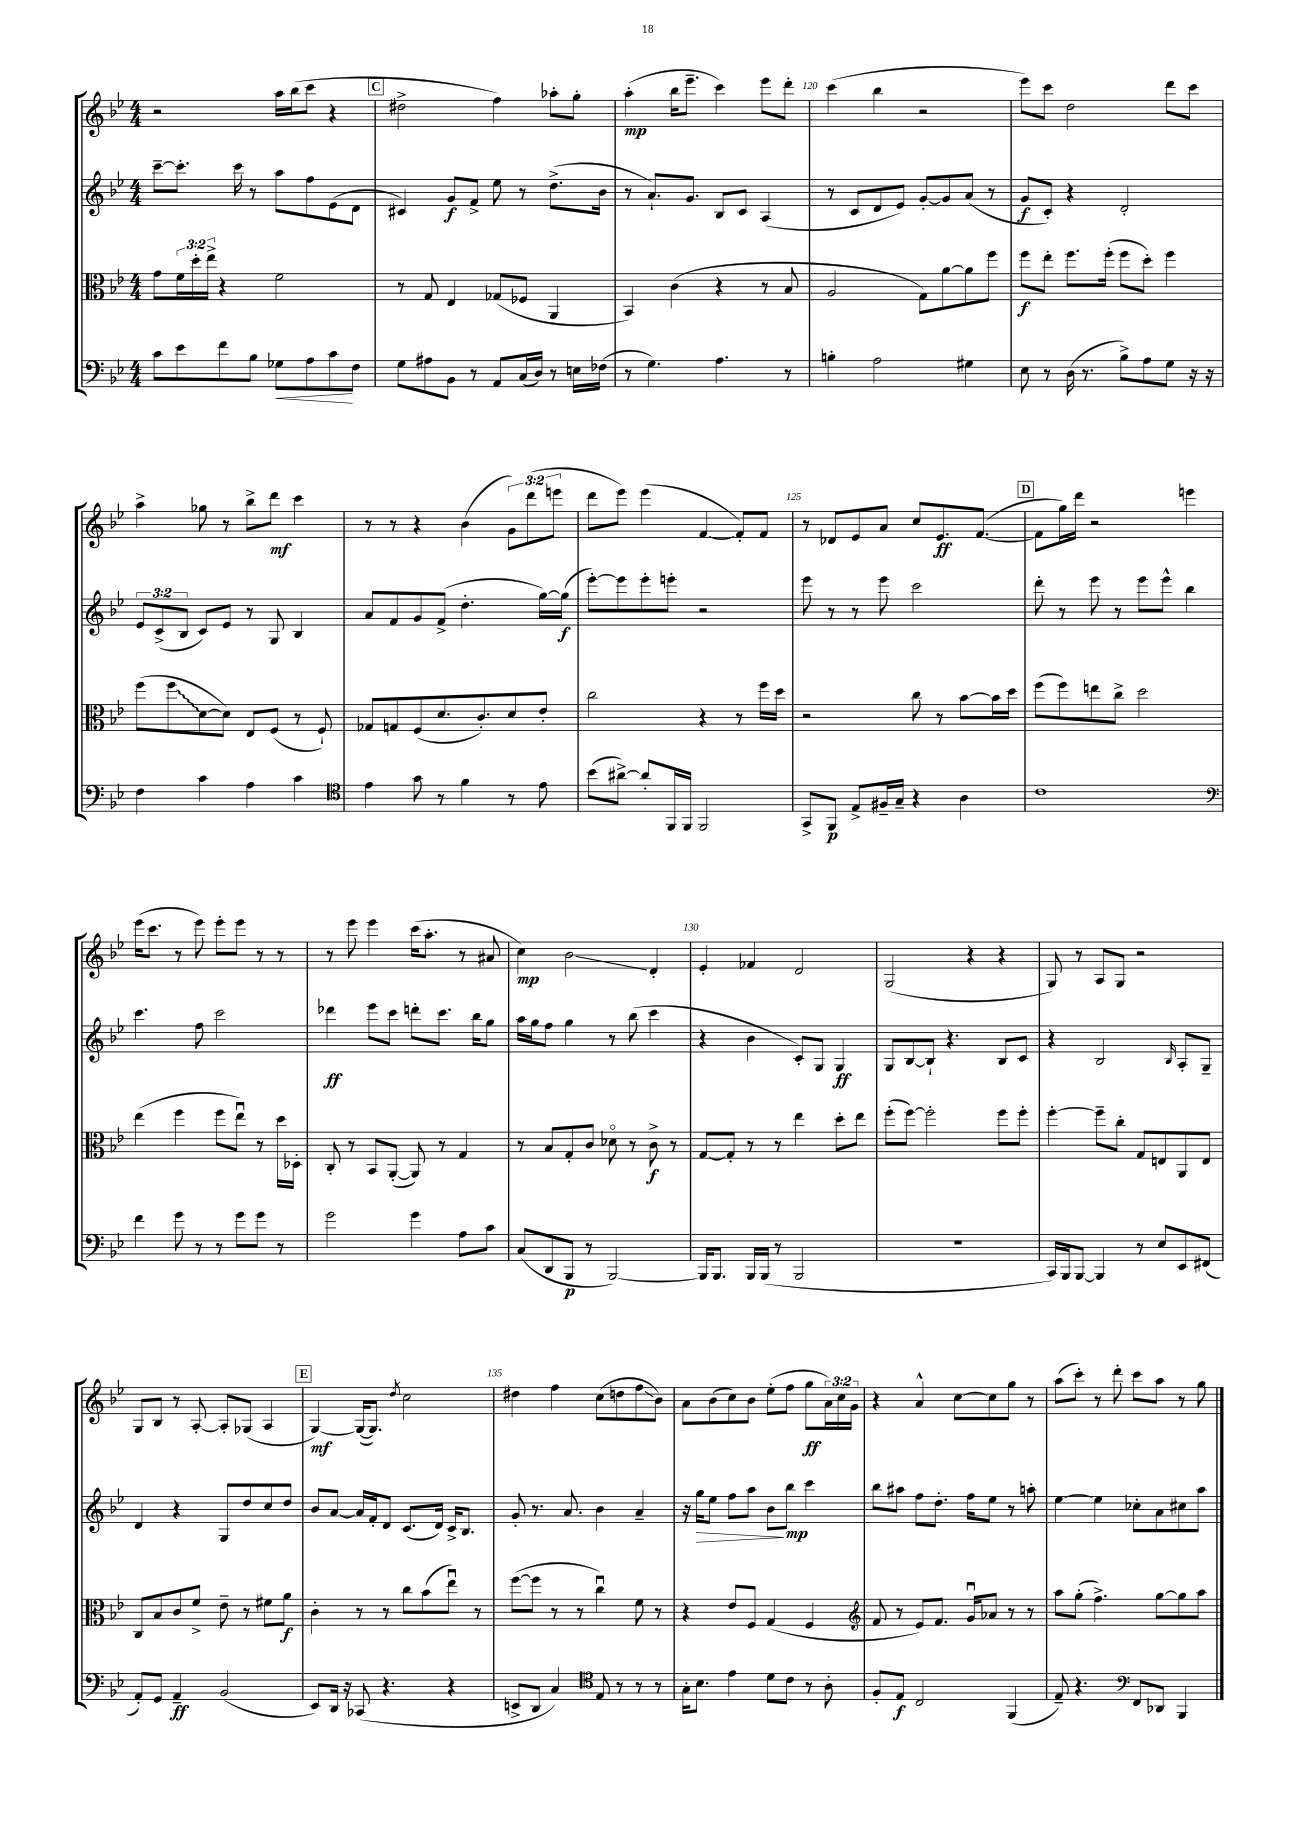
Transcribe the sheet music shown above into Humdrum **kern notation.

**kern	**kern	**kern	**kern
*staff4	*staff3	*staff2	*staff1
*clefF4	*clefC3	*clefG2	*clefG2
*k[b-e-]	*k[b-e-]	*k[b-e-]	*k[b-e-]
*M4/4	*M4/4	*M4/4	*M4/4
8c	8g	[8ccc~	2r
8e-	24f	8.ccc']	.
.	24dd'	.	.
.	24ee-^	.	.
8f	4r	.	.
.	.	16ccc	.
8B-	.	8r	.
8G-	2f	8aa	16aa
.	.	.	(16bb-
8A	.	8ff	8ccc
8c	.	(8e-	4r
8F	.	8d	.
=	=	=	=
8G	8r	4c#)	2dd#^
8A#	8G	.	.
8BB-	4E-	8g	.
8r	.	8f^	.
8AA	(8G-	8ee-	4ff)
(16C	8F-	8r	.
16D)	.	.	.
8r	4AA	(8.dd^	8aa-'
16E	.	.	8gg'
(16F-	.	16b-	.
=	=	=	=
8r	4BB-)	8r	(4aa'
4.G)	.	8.a`)	.
.	(4c	.	16bb-
.	.	8.g	8.eee-~
4.A	4r	8B-	4ccc)
.	.	8c	.
.	8r	(4A	8eee-
8r	8B-	.	8ddd'
=	=	=	=
4B'	2A	8r	(4ccc
.	.	8c	.
2A	.	8d	4bb-
.	.	8e-)	.
.	8G)	[8g'	2r
.	[8a	8g]	.
4G#	8a]	(8a	.
.	8ff	8r	.
=	=	=	=
8E-	8ff	8g	8eee-)
8r	8ee-'	8c')	8ccc
(16D	8.ff	4r	2dd
8.r	.	.	.
.	(16ff'	.	.
8B-^)	8ff	2d'	.
8A	8dd')	.	.
8G	4ff	.	8ddd
16r	.	.	8ccc
16r	.	.	.
=	=	=	=
4F	(8ff	12e-	4aa^
.	.	(12c^	.
.	8ff	.	.
.	.	12B-	.
4c	[8d	8c)	8gg-
.	8d])	8e-	8r
4A	8E-	8r	8bb-^
.	(8F	8G	8ddd
4c	8r	4B-	4ccc
.	8F`)	.	.
=	=	=	=
*clefC4	*	*	*
4e-	8G-	8a	8r
.	8G	8f	8r
8g	(8F	8g	4r
8r	8.d	(8f^	.
4f	.	4.dd'	(4b-
.	8.c')	.	.
8r	8d	.	12g)
.	.	.	(12ddd
8e-	8e-'	[16gg)	.
.	.	.	12eee
.	.	(16gg]	.
=	=	=	=
(8b-	2cc	[8eee-')	8ddd
[8a#^)	.	8eee-]	8eee-)
8a#']	.	8eee-'	(4eee-
16FF	.	8eee'	.
16FF	.	.	.
2FF	4r	2r	[4f
.	8r	.	8f'])
.	16ff	.	8f
.	16dd	.	.
=	=	=	=
8GG^	2r	8eee-	8r
8FF	.	8r	8d-
8E-^	.	8r	8e-
16F#~	.	8eee-	8a
16G~	.	.	.
4r	8cc	2ccc	8cc
.	8r	.	8.e-
4A	[8b-	.	.
.	.	.	([8.f
.	16b-]	.	.
.	16dd	.	.
=	=	=	=
1c	(8ff	8ddd'	8f]
.	8ff)	8r	16gg)
.	.	.	16ddd
.	8ee	8eee-	2r
.	8cc^	8r	.
.	2dd	8eee-	.
.	.	8eee-^^	.
.	.	4bb-	4eee
=	=	=	=
*clefF4	*	*	*
4f	(4ee-	4.ccc	(16eee-
.	.	.	8.ccc
8g	4ff	.	8r
8r	.	8ff	8eee-)
8r	8ff	2ccc	8eee-'
8g	8ee-u)	.	8eee-
8g	8r	.	8r
8r	16dd	.	8r
.	16D-'	.	.
=	=	=	=
2g	8C'	4ddd-	8r
.	8r	.	8eee-
.	8BB-	8eee-	4eee-
.	([8AA'	8ccc	.
4g	8AA])	8ddd'	(16ccc
.	.	.	8.aa'
.	8r	8.ccc	.
8A	4G	.	8r
.	.	16bb-	.
8c	.	8gg	8a#
=	=	=	=
(8C	8r	16aa	4cc)
.	.	16gg	.
8DD	8B-	8ff	.
8BBB-	8G'	4gg	2b-
8r	8c	.	.
[2BBB-)	8d-o	8r	.
.	8r	(8bb-	.
.	8c^	4ccc	4d'
.	8r	.	.
=	=	=	=
16BBB-]	[8G	4r	4e-'
8.BBB-	.	.	.
.	8G']	.	.
16BBB-	8r	4b-	4f-
(16BBB-	.	.	.
8r	8r	.	.
2BBB-	4ee-	8c')	2d
.	.	8G	.
.	8dd'	4G	.
.	8ee-	.	.
=	=	=	=
1r	(8ff'	8G	(2G
.	[8ff)	[8B-	.
.	2ff']	8B-`]	.
.	.	4.r	.
.	.	.	4r
.	8ff	8B-	4r
.	8ff'	8c	.
=	=	=	=
16CC)	[4ff'	4r	8G)
16BBB-	.	.	.
[8BBB-	.	.	8r
4BBB-]	8ff~]	2B-	8A
.	8cc'	.	8G
8r	8G	.	2r
8E-	8E	.	.
.	.	16qqB-	.
8EE-	8AA	8A'	.
(8FF#	8E	8G~	.
=	=	=	=
8AA')	8C	4d	8G
8GG	8B-	.	8B-
4AA~	8c	4r	8r
.	8f^	.	[8A'
(2BB-	8e-~	8G	8A']
.	8r	8dd	(8G-
.	8f#	8cc	4A
.	8a	8dd	.
=	=	=	=
8EE-)	4c'	8b-	[4G)
16DD	.	[8a	.
16r	.	.	.
(8CC-	8r	16a]	(16G_
.	.	16f'	8.G])
4.r	8r	8d	.
.	.	.	8qdd
.	8cc	(8.c	2cc
.	(8b-	.	.
.	.	16d)	.
4r	8ee-u)	16c^	.
.	.	8.B-	.
.	8r	.	.
=	=	=	=
8EE^	([8ff	8g'	4dd#
8DD	8ff]	8.r	.
4C)	8r	.	4ff
.	.	8.a	.
.	8r	.	.
*clefC4	*	*	*
8E-	4ccu)	4b-	(8cc
8r	.	.	8dd
8r	8f	4a~	8ff
8r	8r	.	8b-)
=	=	=	=
16G'	4r	16r	8a
8.B-	.	16gg	.
.	.	8ee-	(8b-
4e-	8e-	8ff	8cc)
.	8F	8aa	8b-
8d	(4G	8b-	(8ee-'
8c	.	8bb-	8ff
8r	4F	4ccc	8gg
8A'	.	.	24a)
.	.	.	24cc
.	.	.	24g
=	=	=	=
*	*clefG2	*	*
8F'	8f	8bb-	4r
8E-	8r	8aa#	.
2C	8e-)	8ff	4a^^
.	8.f	8.dd'	.
.	.	.	[8cc
.	16gu	16ff	.
.	8a-	8ee-	8cc]
(4FF	8r	8r	8gg
.	8r	8aa'	8r
=	=	=	=
8E-~)	8aa	[4ee-	(8aa
4.r	(8gg'	.	8ccc')
.	4.ff^)	4ee-]	8r
.	.	.	8ddd'
*clefF4	*	*	*
8FF	.	8cc-'	8ccc
8DD-	[8gg	8a	8aa
4BBB-	8gg]	8cc#	8r
.	8aa	8aa	8gg
==	==	==	==
*-	*-	*-	*-
